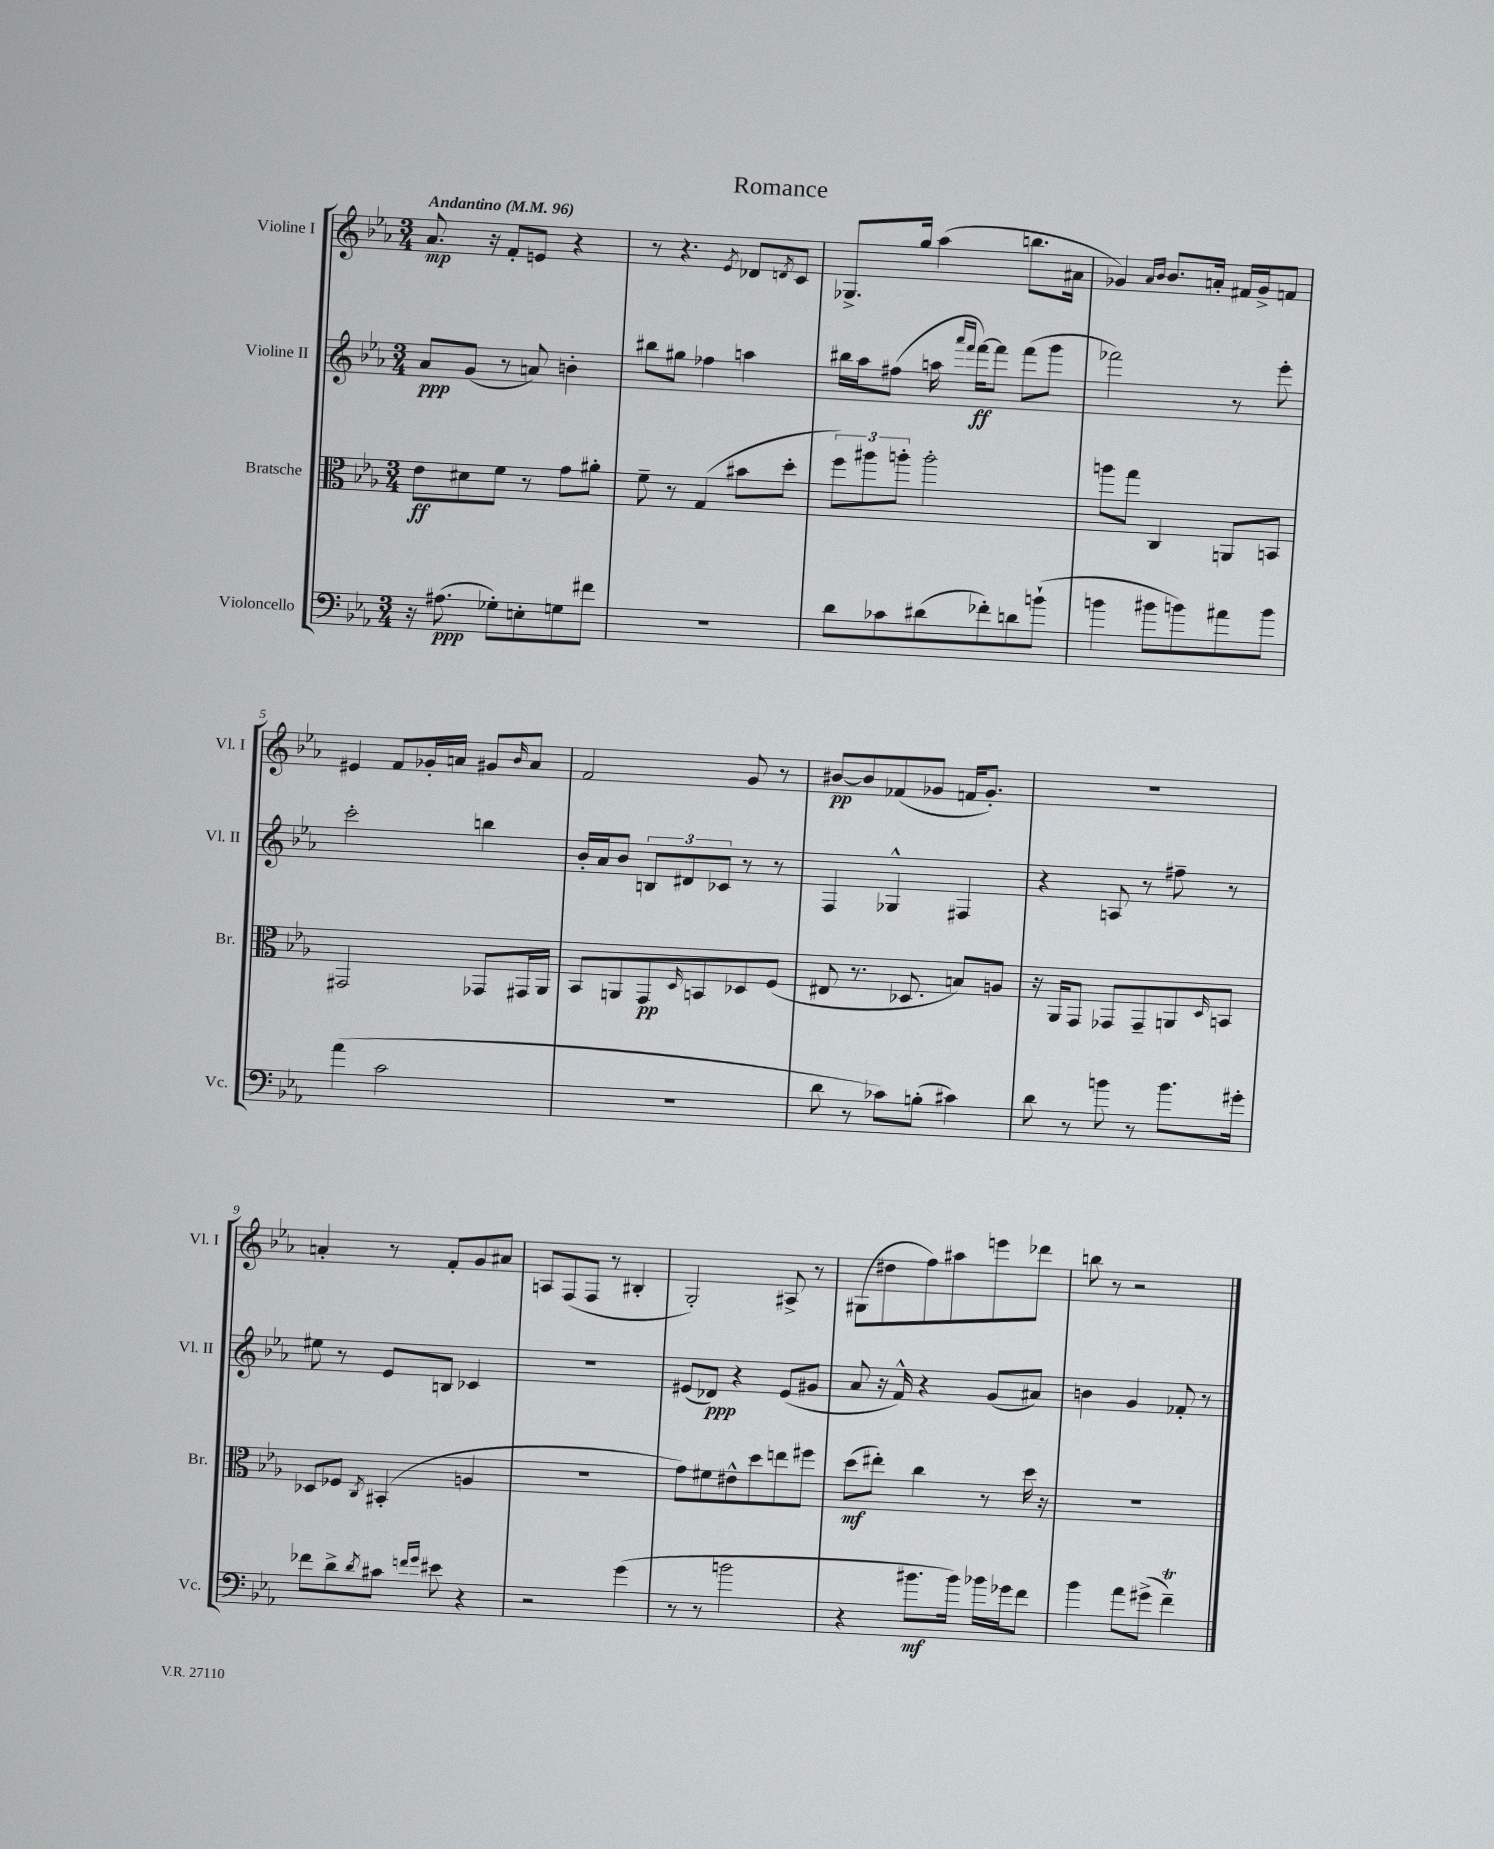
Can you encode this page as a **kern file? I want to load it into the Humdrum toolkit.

**kern	**kern	**kern	**kern
*staff4	*staff3	*staff2	*staff1
*clefF4	*clefC3	*clefG2	*clefG2
*k[b-e-a-]	*k[b-e-a-]	*k[b-e-a-]	*k[b-e-a-]
*M3/4	*M3/4	*M3/4	*M3/4
*MM96	*MM96	*MM96	*MM96
16r	8e-	8a-	8.a-
(8.A#	.	.	.
.	8d#	(8g	.
.	.	.	16r
8G-')	8f	8r	8f'
8E'	8r	8a)	8e
8G	8g	4b'	4r
8f#	8a#'	.	.
=	=	=	=
2.r	8f~	8bb#	8r
.	8r	8gg#	4.r
.	(4G	4ff-	.
.	.	.	8qe-
.	8b#	4aa	8d-
.	.	.	8qd
.	8dd'	.	8c
=	=	=	=
8d	12ff)	16bb#	8.G-^
.	.	16aa-	.
.	12aa#	.	.
8c-	.	(8ff#	.
.	12aa'	.	.
.	.	.	16gg
(8d#	2aa'	16aa	(4aa-
.	.	16qqaaa-	.
.	.	16qqfff	.
.	.	[16fff)	.
8f-')	.	8fff]	.
8d	.	(8fff	8.bb
(8b`	.	8ggg	.
.	.	.	16a#
=	=	=	=
4b	8aa	2fff-)	4g-)
.	8gg	.	.
.	.	.	16qqa-
.	.	.	16qqb-
8b#	4C	.	8.b-
8b)	.	.	.
.	.	.	16a'
8a#	8AA	8r	16f#
.	.	.	16g-^
8b	8BB	8eee-'	8f
=	=	=	=
(4a-	2GG#	2ccc'	4e#
2c	.	.	8f
.	.	.	16g-'
.	.	.	16a
.	8GG-	4bb	8g#
.	.	.	16qqb-
.	16GG#	.	8a
.	16AA-	.	.
=	=	=	=
2.r	8BB-	16b-'	2f
.	.	16a-	.
.	8AA	8b-	.
.	8GG	12B	.
.	.	12d#	.
.	16qqD	.	.
.	8BB	.	.
.	.	12c-	.
.	8D-	8r	8g
.	(8F	8r	8r
=	=	=	=
8d	8E#	4F	[8b#
8r	8.r	.	8b#]
8c-)	.	4G-^^	(8f-
.	8.D-	.	.
(8B'	.	.	8g-
4c#)	8B)	4F#	16f
.	.	.	8.g-')
.	8A	.	.
=	=	=	=
8d	16r	4r	2.r
.	16AA-	.	.
8r	8GG	.	.
8b	8GG-	8A	.
8r	8GG-~	8r	.
8.b	8AA	8ff#~	.
.	16qqD	.	.
.	8BB	8r	.
16g#'	.	.	.
=	=	=	=
8f-	8D-	8ee#	4a'
8d^	8F-	8r	.
8qd	8qC	.	.
8c#	(4BB#'	8e-	8r
16qqf	.	.	.
16qqg	.	.	.
8e#	.	8B	8f'
4r	4A	4c-	8g
.	.	.	8a#
=	=	=	=
2r	2.r	2.r	8A
.	.	.	(8F
.	.	.	8F
.	.	.	8r
(4g	.	.	4B#'
=	=	=	=
8r	8g)	(8e#	2G')
8r	8f#	8d-)	.
2b	8e#^^	4r	.
.	8dd	.	.
.	8ee	(8e#	8A#^
.	8ff#	8g#	8r
=	=	=	=
4r	(8dd	8a-	(8G#
.	8ee#')	16r	8dd#
.	.	16f^^)	.
8.b#	4cc	4r	8ff)
.	.	.	8aa#
16b#)	.	.	.
16b-	8r	(8g	8eee
16g-	.	.	.
8f	16dd	8a#)	8ddd-
.	16r	.	.
=	=	=	=
4b-	2.r	4b	8bb
.	.	.	8r
8a-	.	4g	2r
(8g#^	.	.	.
4f~)	.	8f-'	.
.	.	8r	.
==	==	==	==
*-	*-	*-	*-
